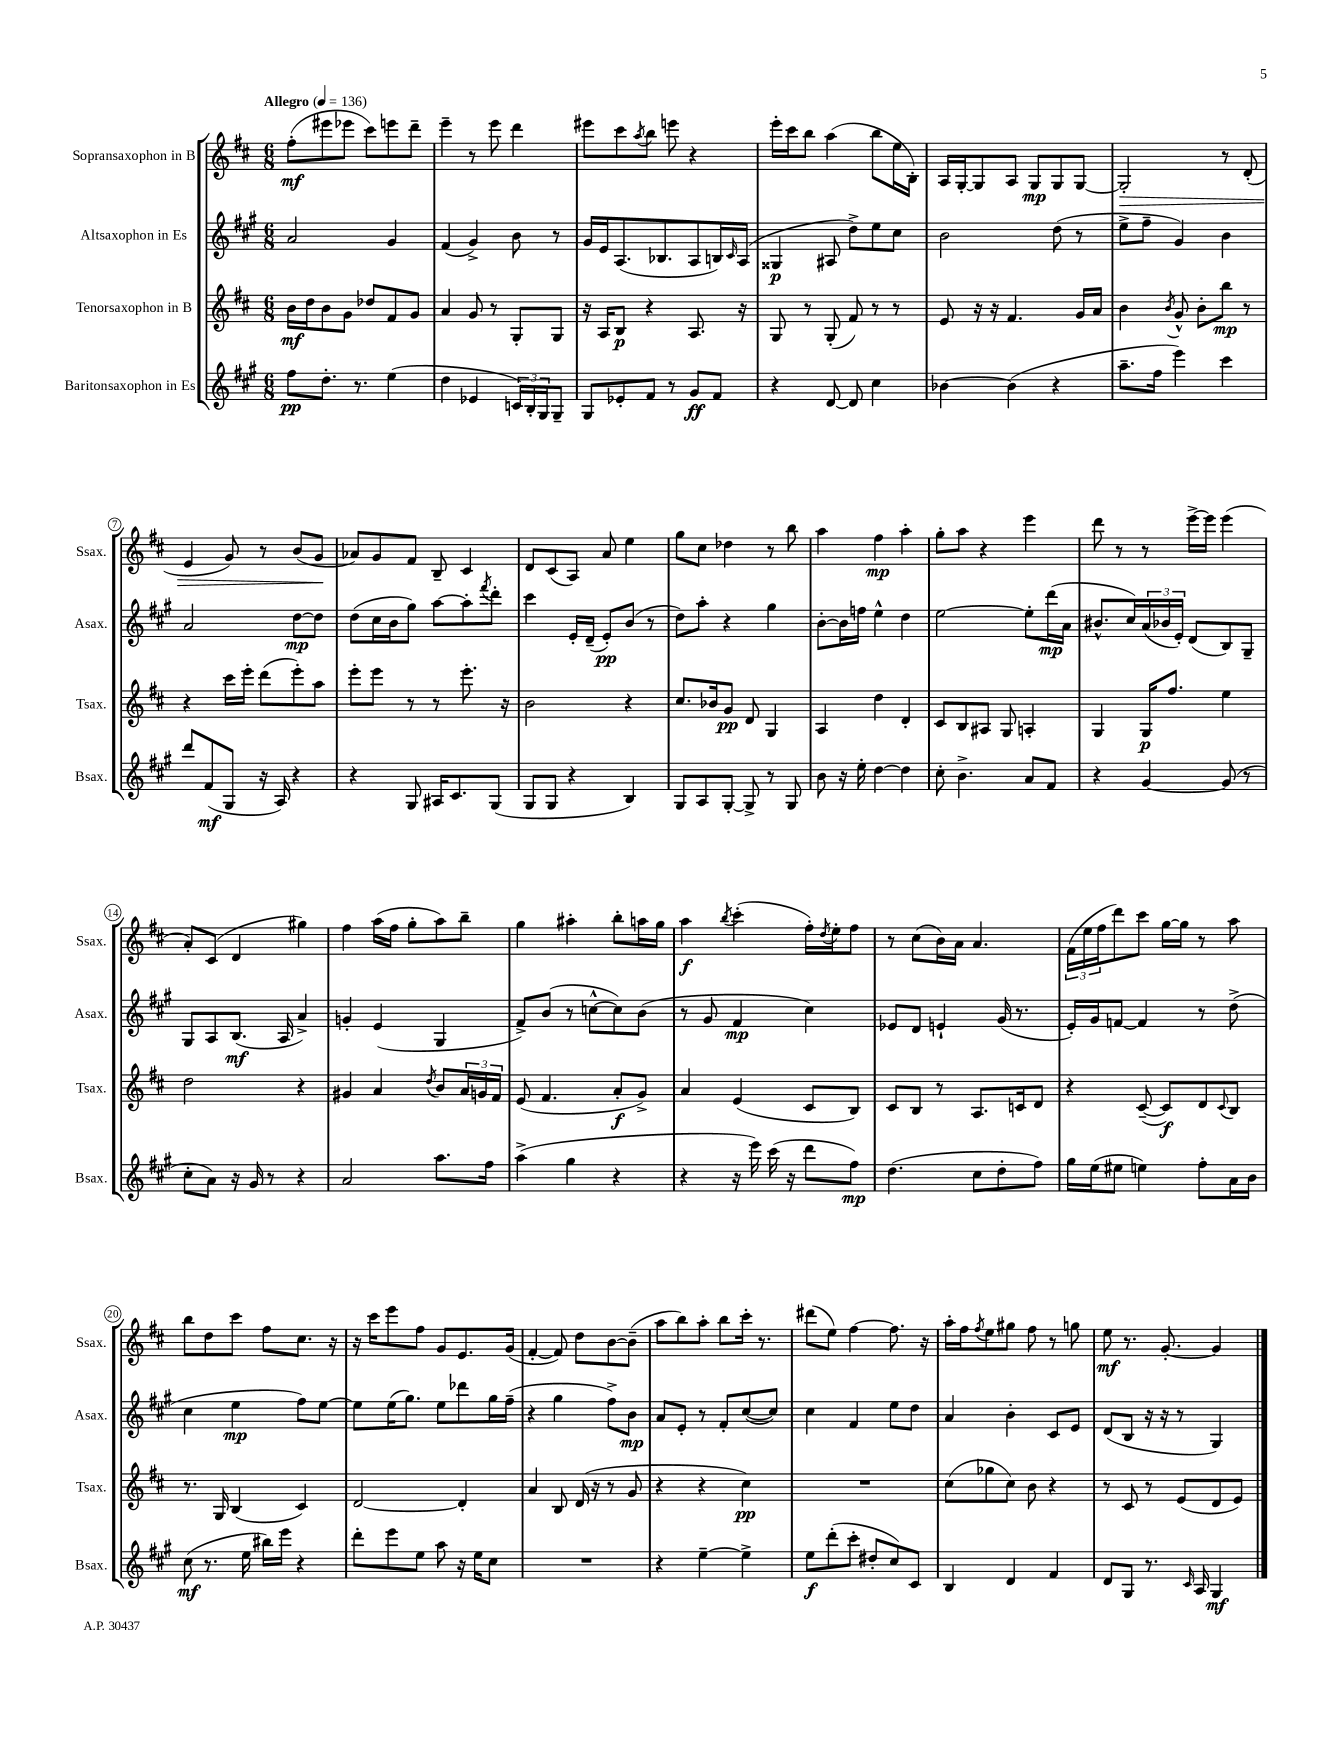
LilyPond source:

<<
\new StaffGroup <<
\new Staff = "s0" \with { instrumentName = "Sopransaxophon in B" shortInstrumentName = "Ssax." } {
    \clef treble \key d \major \numericTimeSignature \time 6/8 \tempo "Allegro" 4 = 136
    fis''8-.\mf( eis'''8 ees'''8 cis'''8) e'''8 d'''8-- |
    e'''4-- r8 e'''8 d'''4 |
    eis'''8 cis'''8 \acciaccatura { a''8 } b''8 e'''8 r4 |
    e'''16-. cis'''16 b''8 a''4( b''8 e''16 b16-.) |
    a16 g16~-. g8 a8 g8\mp g8 g8~ |
    g2-.\> r8 d'8-.( |
    e'4 g'8) r8 b'8( g'8\! |
    aes'8) g'8 fis'8 b8-- cis'4 |
    d'8 cis'8( a8) a'8 e''4 |
    g''8 cis''8 des''4 r8 b''8 |
    a''4 fis''4\mp a''4-. |
    g''8-. a''8 r4 e'''4 |
    d'''8 r8 r8 e'''16~-> e'''16 e'''4( |
    a'8-.) cis'8( d'4 gis''4) |
    fis''4 a''16( fis''16 g''8-. a''8) b''8-- |
    g''4 ais''4-. b''8-. a''16 g''16 |
    a''4\f \acciaccatura { b''8 } cis'''4-.( fis''16-.) \acciaccatura { d''8 } e''16-. fis''8 |
    r8 cis''8( b'16) a'16 a'4. |
    \tuplet 3/2 { fis'16( e''16 fis''16 } d'''8) cis'''8 g''16~ g''16 r8 a''8 |
    b''8 d''8 cis'''8 fis''8 cis''8. r16 |
    r16 cis'''16 e'''8 fis''8 g'8 e'8. g'16( |
    fis'4~-. fis'8) d''8 b'8~ b'8--( |
    a''8 b''8) a''8-. b''8 cis'''16-. r8. |
    dis'''8( e''8) fis''4~ fis''8. r16 |
    a''16-. fis''16 \acciaccatura { fis''8 } e''8 gis''8 fis''8 r8 g''8 |
    e''8\mf r8. g'8.~-. g'4 \bar "|." |
}
\new Staff = "s1" \with { instrumentName = "Altsaxophon in Es" shortInstrumentName = "Asax." } {
    \clef treble \key a \major \numericTimeSignature \time 6/8
    a'2 gis'4 |
    fis'4( gis'4->) b'8 r8 |
    gis'16 e'16 a8.( bes8. a8 b16) \grace { cis'16 } a16( |
    gisis4\p ais8 d''8->) e''8 cis''8 |
    b'2 d''8( r8 |
    e''8-> fis''8-- gis'4) b'4 |
    a'2 d''8~\mp d''8 |
    d''8( cis''16 b'16 gis''8) a''8~ a''8-. \acciaccatura { fis'''8 } d'''8-. |
    cis'''4 e'16-. d'16--( e'8-.\pp) b'8( r8 |
    d''8) a''8-. r4 gis''4 |
    b'8~-. b'16 f''16 e''4-^ d''4 |
    e''2~ e''8-. d'''16\mp( a'16 |
    bis'8.-^ cis''16) \tuplet 3/2 { a'16( bes'16 e'16-.) } d'8( b8) gis8-- |
    gis8 a8 b8.\mf( a16 a'4->) |
    g'4-. e'4( gis4 |
    fis'8->) b'8( r8 c''8~-^ c''8) b'8( |
    r8 gis'8 fis'4\mp cis''4) |
    ees'8 d'8 e'4-! gis'16( r8. |
    e'16-.) gis'16 f'8~ f'4 r8 d''8->( |
    cis''4 e''4\mp fis''8) e''8~ |
    e''8 e''16( gis''8.) e''8 des'''8 gis''16 fis''16--( |
    r4 gis''4 fis''8->) b'8\mp |
    a'8 e'8-. r8 fis'8-. cis''8~( cis''8) |
    cis''4 fis'4 e''8 d''8 |
    a'4 b'4-. cis'8 e'8 |
    d'8( b8 r16 r16 r8 gis4) \bar "|." |
}
\new Staff = "s2" \with { instrumentName = "Tenorsaxophon in B" shortInstrumentName = "Tsax." } {
    \clef treble \key d \major \numericTimeSignature \time 6/8
    b'16\mf d''16 b'8 g'8 des''8 fis'8 g'8 |
    a'4 g'8 r8 g8-. g8 |
    r16 a16 b8\p r4 a8. r16 |
    g8 r8 g8-.( fis'8) r8 r8 |
    e'8 r16 r16 fis'4. g'16 a'16 |
    b'4 \acciaccatura { b'8 } g'8-^ b'8-. b''8\mp r8 |
    r4 cis'''16 e'''16-. d'''8( e'''8-.) a''8 |
    e'''8-. e'''8 r8 r8 e'''8.-. r16 |
    b'2 r4 |
    cis''8. bes'16 g'8\pp d'8 g4 |
    a4 d''4 d'4-. |
    cis'8 b8 ais8 g8 a4-. |
    g4 g16\p fis''8. e''4 |
    d''2 r4 |
    gis'4 a'4 \acciaccatura { d''8 } b'8 \tuplet 3/2 { a'16 g'16 fis'16 } |
    e'8( fis'4. a'8-.\f g'8->) |
    a'4 e'4( cis'8 b8) |
    cis'8 b8 r8 a8. c'16 d'8 |
    r4 cis'8~--( cis'8\f) d'8 \appoggiatura { cis'8 } b8 |
    r8. g16 b4( cis'4) |
    d'2~ d'4-. |
    a'4 b8 d'16( r16 r8 g'8 |
    r4 r4 cis''4\pp) |
    R2. |
    cis''8( ges''8 cis''8) b'8 r4 |
    r8 cis'8 r8 e'8( d'8 e'8) \bar "|." |
}
\new Staff = "s3" \with { instrumentName = "Baritonsaxophon in Es" shortInstrumentName = "Bsax." } {
    \clef treble \key a \major \numericTimeSignature \time 6/8
    fis''8\pp d''8.-. r8. e''4( |
    d''4 ees'4 \tuplet 3/2 { c'16) b16-. gis16 } gis8-- |
    gis8 ees'8-. fis'8 r8 gis'8\ff fis'8 |
    r4 d'8~ d'8 cis''4 |
    bes'4~ bes'4( r4 |
    a''8.-- fis''16 e'''4) cis'''4 |
    d'''8 fis'8\mf( gis8 r16 a16) r4 |
    r4 gis8 ais16 cis'8. gis8( |
    gis8 gis8 r4 b4) |
    gis8 a8 gis8~-. gis8-> r8 gis8 |
    b'8 r16 e''16-. d''4~ d''4 |
    cis''8-. b'4.-> a'8 fis'8 |
    r4 gis'4~ gis'8( r8 |
    cis''8-. a'8) r16 gis'16 r8 r4 |
    a'2 a''8. fis''16 |
    a''4->( gis''4 r4 |
    r4 r16 e'''16) cis'''16( r16 d'''8 fis''8\mp) |
    d''4.( cis''8 d''8-. fis''8) |
    gis''16 e''16( eis''8 e''4) fis''8-. a'16 b'16 |
    cis''8\mf( r8. e''16 bis''16) e'''16 r4 |
    d'''8-. e'''8 e''8 a''8 r16 e''16 cis''8 |
    R2. |
    r4 e''4~-- e''4-> |
    e''8\f d'''8-.( cis'''8-. dis''8-. cis''8) cis'8 |
    b4 d'4 fis'4 |
    d'8 gis8 r8. \grace { cis'16 } a16 gis4\mf \bar "|." |
}
>>
>>
\layout { \context { \Score \override BarNumber.stencil = #(make-stencil-circler 0.1 0.3 ly:text-interface::print) } }
